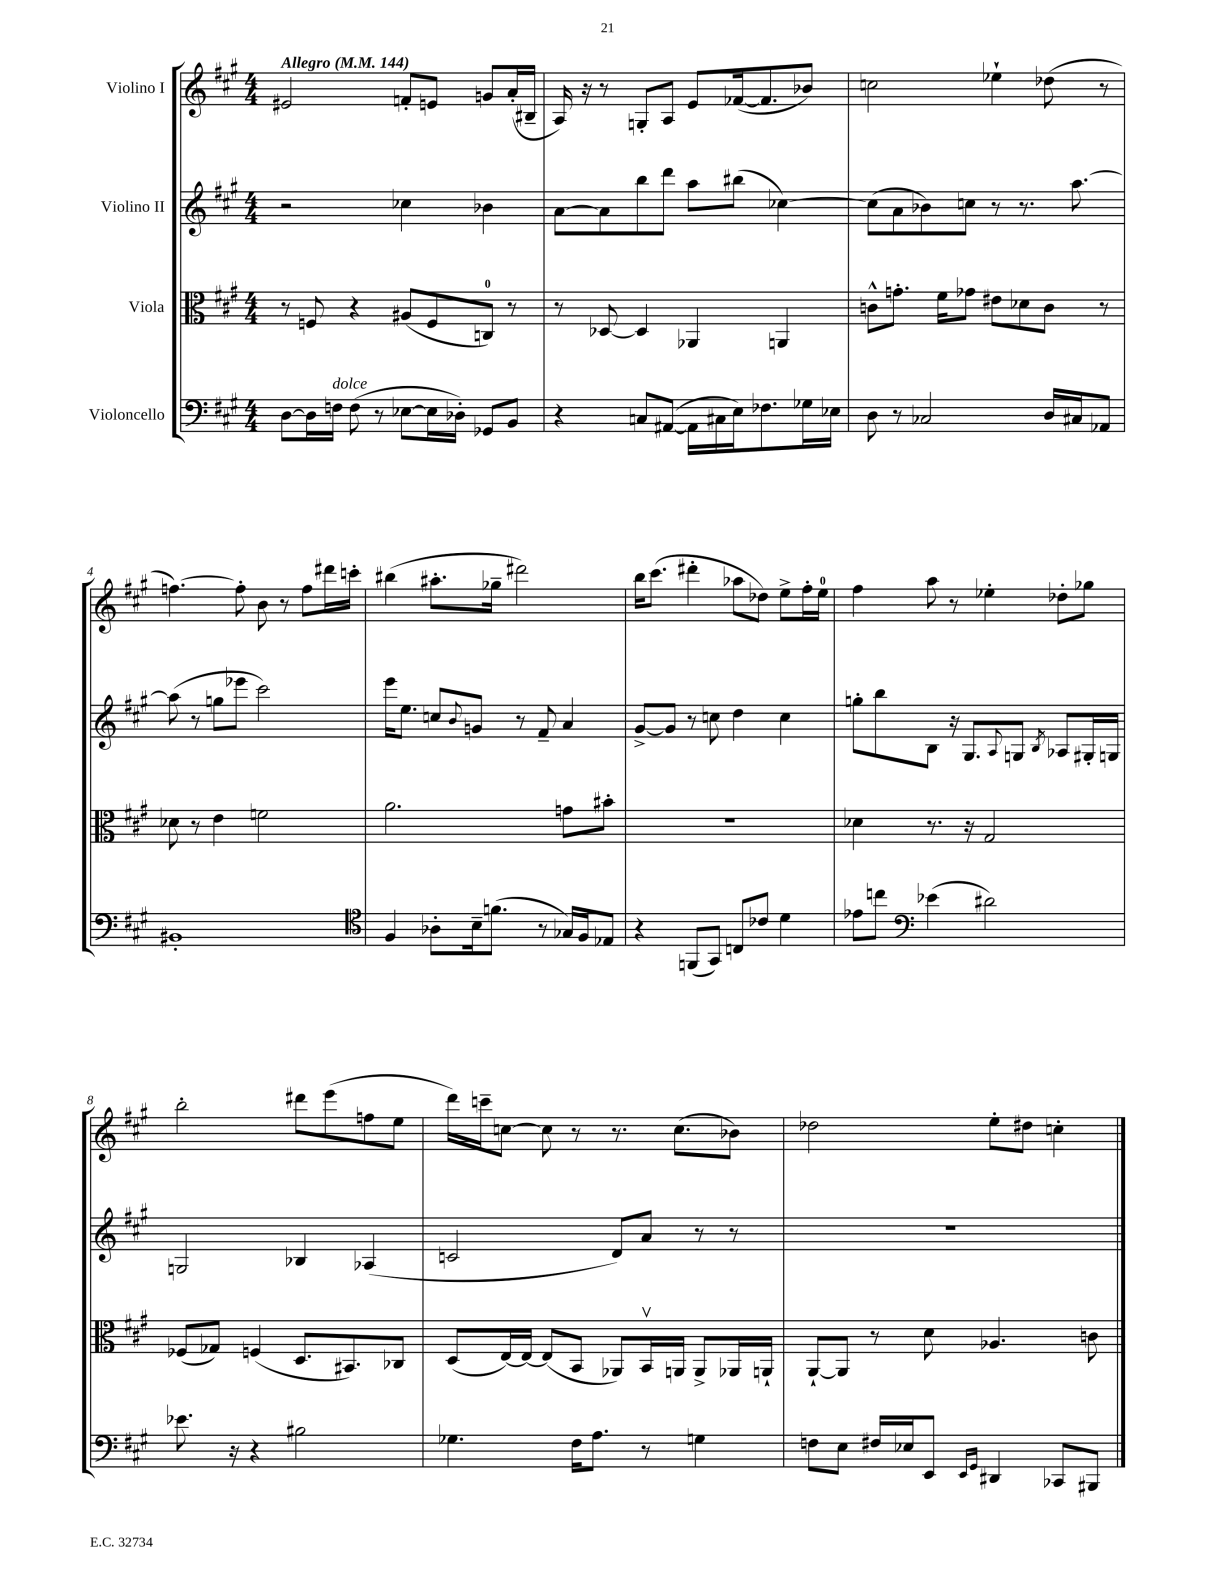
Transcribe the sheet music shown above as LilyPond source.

<<
\new StaffGroup <<
\new Staff = "s0" \with { instrumentName = "Violino I" } {
    \clef treble \key a \major \numericTimeSignature \time 4/4 \tempo "Allegro" 4 = 144
    eis'2 f'8-. e'8 g'8 a'16-.( bis16-- |
    a16) r16 r8 g8-. a8 e'8 fes'16~( fes'8. bes'8) |
    c''2 ees''4-! des''8( r8 |
    f''4.~) f''8-. b'8 r8 f''8 dis'''16 c'''16-. |
    bis''4( ais''8.-. ges''16-- dis'''2) |
    b''16 cis'''8.( dis'''4-. aes''8 des''8) e''8-> fis''16-. e''16-0 |
    fis''4 a''8 r8 ees''4-. des''8-. ges''8 |
    b''2-. dis'''8 e'''8( f''8 e''8 |
    d'''16) c'''16-- c''8~ c''8 r8 r8. c''8.( bes'8) |
    des''2 e''8-. dis''8 c''4-. \bar "|." |
}
\new Staff = "s1" \with { instrumentName = "Violino II" } {
    \clef treble \key a \major \numericTimeSignature \time 4/4
    r2 ces''4 bes'4 |
    a'8~ a'8 b''8 d'''8 a''8 bis''8( ces''4~) |
    ces''8( a'8 bes'8) c''8 r8 r8. a''8.~ |
    a''8( r8 g''8 ees'''8 cis'''2) |
    e'''16 e''8. c''8 \appoggiatura { b'8 } g'8 r8 fis'8-- a'4 |
    gis'8~-> gis'8 r8 c''8 d''4 c''4 |
    g''8-. b''8 b8 r16 gis8. \appoggiatura { a8 } g8 \acciaccatura { b8 } aes8 gis16-. g16 |
    g2 bes4 aes4( |
    c'2 d'8) a'8 r8 r8 |
    R1 \bar "|." |
}
\new Staff = "s2" \with { instrumentName = "Viola" } {
    \clef alto \key a \major \numericTimeSignature \time 4/4
    r8 f8 r4 ais8( f8 c8-0) r8 |
    r8 des8~ des4 aes,4 a,4 |
    c'8-^ g'8.-. fis'16 ges'8 eis'8 des'8 c'8 r8 |
    des'8 r8 e'4 f'2 |
    a'2. g'8 bis'8-. |
    R1 |
    des'4 r8. r16 gis2 |
    fes8( ges8) f4( d8. bis,8.) ces8 |
    d8( e16~) e16~ e8( b,8 aes,8) b,16\upbow a,16 a,8-> aes,16 a,16-! |
    a,8~-! a,8 r8 d'8 aes4. c'8 \bar "|." |
}
\new Staff = "s3" \with { instrumentName = "Violoncello" } {
    \clef bass \key a \major \numericTimeSignature \time 4/4
    d8~ d16 f16^\markup { \italic "dolce" } f8( r8 ees8~ ees16 des16-.) ges,8 b,8 |
    r4 c8 ais,8~( ais,16 cis16 e16) fes8. ges16 ees16 |
    d8 r8 ces2 d16 cis16 aes,8 |
    bis,1-. |
    \clef tenor fis4 aes8-. b16-- f'8.( r8 ges16) fis16 ees8 |
    r4 f,8( gis,8) c8 ces'8 d'4 |
    ees'8 c''8 \clef bass ees'4( dis'2) |
    ees'8. r16 r4 bis2 |
    ges4. fis16 a8. r8 g4 |
    f8 e8 fis16 ees16 e,8 \grace { e,16 gis,16 } dis,4 ces,8 bis,,8 \bar "|." |
}
>>
>>
